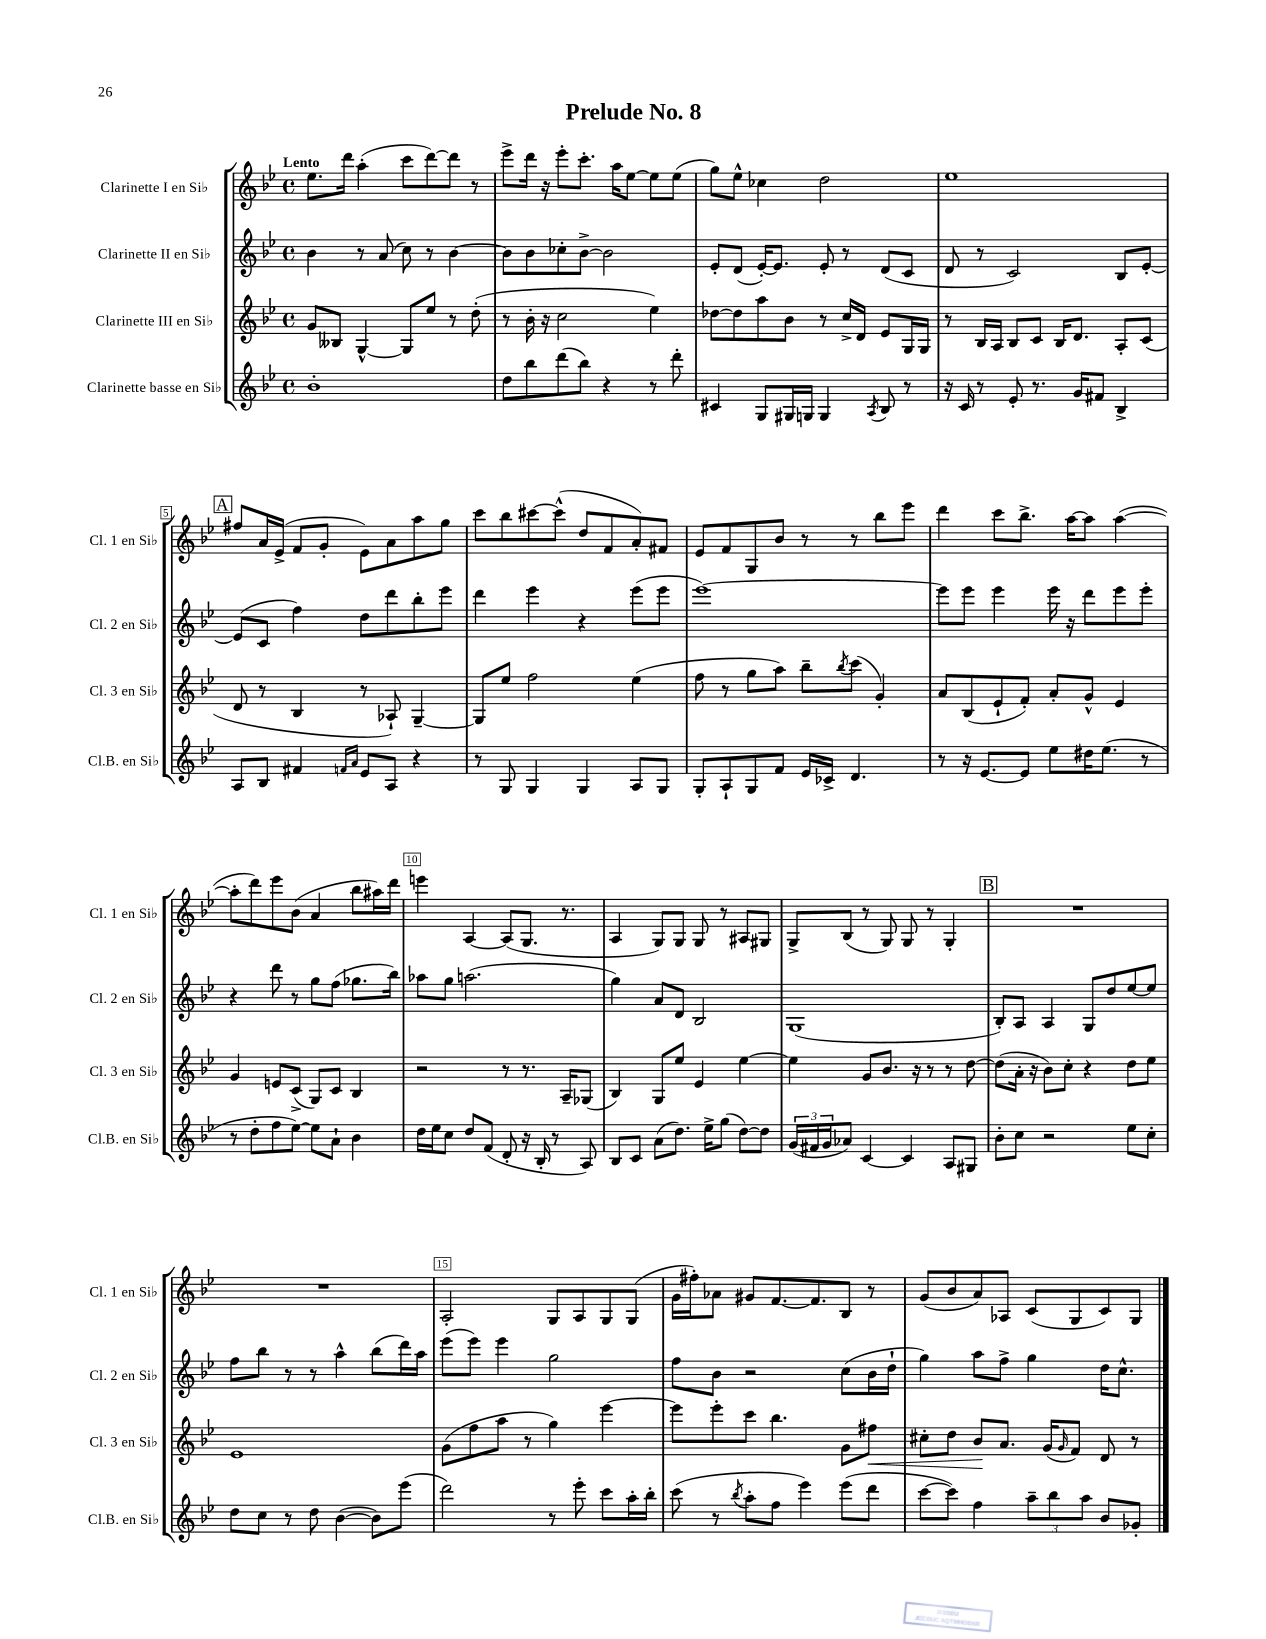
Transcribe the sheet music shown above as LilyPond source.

\header { title = "Prelude No. 8" }
<<
\new StaffGroup <<
\new Staff = "s0" \with { instrumentName = "Clarinette I en Sib" shortInstrumentName = "Cl. 1 en Sib" } {
    \clef treble \key bes \major \defaultTimeSignature \time 4/4 \tempo "Lento"
    ees''8. d'''16 a''4-.( c'''8 d'''8~) d'''8 r8 |
    ees'''8-> d'''16 r16 ees'''8-. c'''8.-. a''16 ees''8~ ees''8 ees''8( |
    g''8) ees''8-^ ces''4 d''2 |
    ees''1 |
    \mark \markup { \box "A" } fis''8 a'16 ees'16->( f'8 g'8-. ees'8) a'8 a''8 g''8 |
    c'''8 bes''8 cis'''8~ cis'''8-^( d''8 f'8 a'8-.) fis'8 |
    ees'8 f'8 g8 bes'8 r8 r8 bes''8 ees'''8 |
    d'''4 c'''8 bes''8.-> a''16~ a''8 a''4~( |
    a''8-. d'''8) ees'''8 bes'8( a'4 bes''8 ais''16) d'''16 |
    e'''4 a4~ a8( g8. r8. |
    a4 g8) g8 g8 r8 ais8 gis8 |
    g8-> bes8( r8 g8) g8 r8 g4-. |
    \mark \markup { \box "B" } R1 |
    R1 |
    a2-. g8 a8 g8 g8( |
    g'16 fis''16-.) aes'8 gis'8 f'8.~ f'8. bes8 r8 |
    g'8( bes'8 a'8) aes8 c'8( g8 c'8) g8 \bar "|." |
}
\new Staff = "s1" \with { instrumentName = "Clarinette II en Sib" shortInstrumentName = "Cl. 2 en Sib" } {
    \clef treble \key bes \major \defaultTimeSignature \time 4/4
    bes'4 r8 a'8( c''8) r8 bes'4~ |
    bes'8 bes'8 ces''8-. bes'8~-> bes'2 |
    ees'8-. d'8( ees'16~-.) ees'8. ees'8-. r8 d'8( c'8 |
    d'8 r8 c'2) bes8 ees'8~-. |
    \mark \markup { \box "A" } ees'8( c'8 f''4) d''8 d'''8 bes''8-. ees'''8 |
    d'''4 ees'''4 r4 ees'''8( ees'''8 |
    ees'''1~) |
    ees'''8 ees'''8 ees'''4 ees'''16 r16 d'''8 ees'''8 ees'''8-. |
    r4 d'''8 r8 g''8 f''8( ges''8. bes''16) |
    aes''8 g''8 a''2.( |
    g''4) a'8 d'8 bes2 |
    g1( |
    \mark \markup { \box "B" } bes8-.) a8 a4 g8 d''8 ees''8~ ees''8 |
    f''8 bes''8 r8 r8 a''4-^ bes''8( d'''16) a''16 |
    ees'''8( ees'''8) ees'''4 g''2 |
    f''8 bes'8 r2 c''8( bes'16 d''16-! |
    g''4) a''8 f''8-> g''4 d''16 c''8.-^ \bar "|." |
}
\new Staff = "s2" \with { instrumentName = "Clarinette III en Sib" shortInstrumentName = "Cl. 3 en Sib" } {
    \clef treble \key bes \major \defaultTimeSignature \time 4/4
    g'8 beses8 g4~-^ g8 ees''8 r8 d''8-.( |
    r8 bes'16-. r16 c''2 ees''4) |
    des''8~ des''8 a''8 bes'8 r8 c''16-> d'16 ees'8 g16 g16 |
    r8 bes16 a16 bes8 c'8 bes16 d'8. a8-. c'8( |
    \mark \markup { \box "A" } d'8 r8 bes4 r8 aes8-!) g4~-- |
    g8 ees''8 f''2 ees''4( |
    f''8 r8 g''8 a''8) bes''8-- \acciaccatura { bes''8 } c'''8( g'4-.) |
    a'8 bes8( ees'8-! f'8-.) a'8-. g'8-^ ees'4 |
    g'4 e'8 c'8->( g8) c'8 bes4 |
    r2 r8 r8. a16-- ges8( |
    bes4) g8 ees''8 ees'4 ees''4~ |
    ees''4 g'8 bes'8. r16 r8 r8 d''8~ |
    \mark \markup { \box "B" } d''8( a'16-. r16 bes'8) c''8-. r4 d''8 ees''8 |
    ees'1 |
    g'8( f''8 a''8 r8 g''4) ees'''4~ |
    ees'''8 ees'''8-. c'''8 bes''4. g'8 fis''8\< |
    cis''8-. d''8 bes'8\! a'8. g'16( \grace { g'16 } f'8) d'8 r8 \bar "|." |
}
\new Staff = "s3" \with { instrumentName = "Clarinette basse en Sib" shortInstrumentName = "Cl.B. en Sib" } {
    \clef treble \key bes \major \defaultTimeSignature \time 4/4
    bes'1-. |
    d''8 bes''8 d'''8( bes''8) r4 r8 d'''8-. |
    cis'4 g8 gis16 g16 g4 \acciaccatura { a8 } bes8 r8 |
    r16 c'16 r8 ees'8-. r8. g'16 fis'8 bes4-> |
    \mark \markup { \box "A" } a8 bes8 fis'4 \grace { f'16 a'16 } ees'8 a8 r4 |
    r8 g8 g4 g4 a8 g8 |
    g8-. a8-! g8 f'8 ees'16 ces'16-> d'4. |
    r8 r16 ees'8.~ ees'8 ees''8 dis''16 ees''8.( r8 |
    r8 d''8-. f''8 ees''8~) ees''8 a'8-! bes'4 |
    d''16 ees''16 c''8 d''8 f'8( d'8-. r16 bes16-. r8 a8) |
    bes8 c'8 a'8( d''8.) ees''16-> g''8( d''8~) d''8 |
    \tuplet 3/2 { g'16( fis'16 g'16 } aes'8) c'4~ c'4 a8 gis8 |
    \mark \markup { \box "B" } bes'8-. c''8 r2 ees''8 c''8-. |
    d''8 c''8 r8 d''8 bes'4~( bes'8) ees'''8( |
    d'''2) r8 ees'''8-. c'''8 a''16-. bes''16-. |
    c'''8( r8 \acciaccatura { bes''8 } a''8-. f''8 ees'''4) ees'''8( d'''8 |
    c'''8~ c'''8) f''4 \tuplet 3/2 { a''8-- bes''8 a''8 } bes'8 ges'8-. \bar "|." |
}
>>
>>
\layout { \context { \Score \override BarNumber.break-visibility = ##(#f #t #t) barNumberVisibility = #(every-nth-bar-number-visible 5) \override BarNumber.stencil = #(make-stencil-boxer 0.1 0.3 ly:text-interface::print) } }
